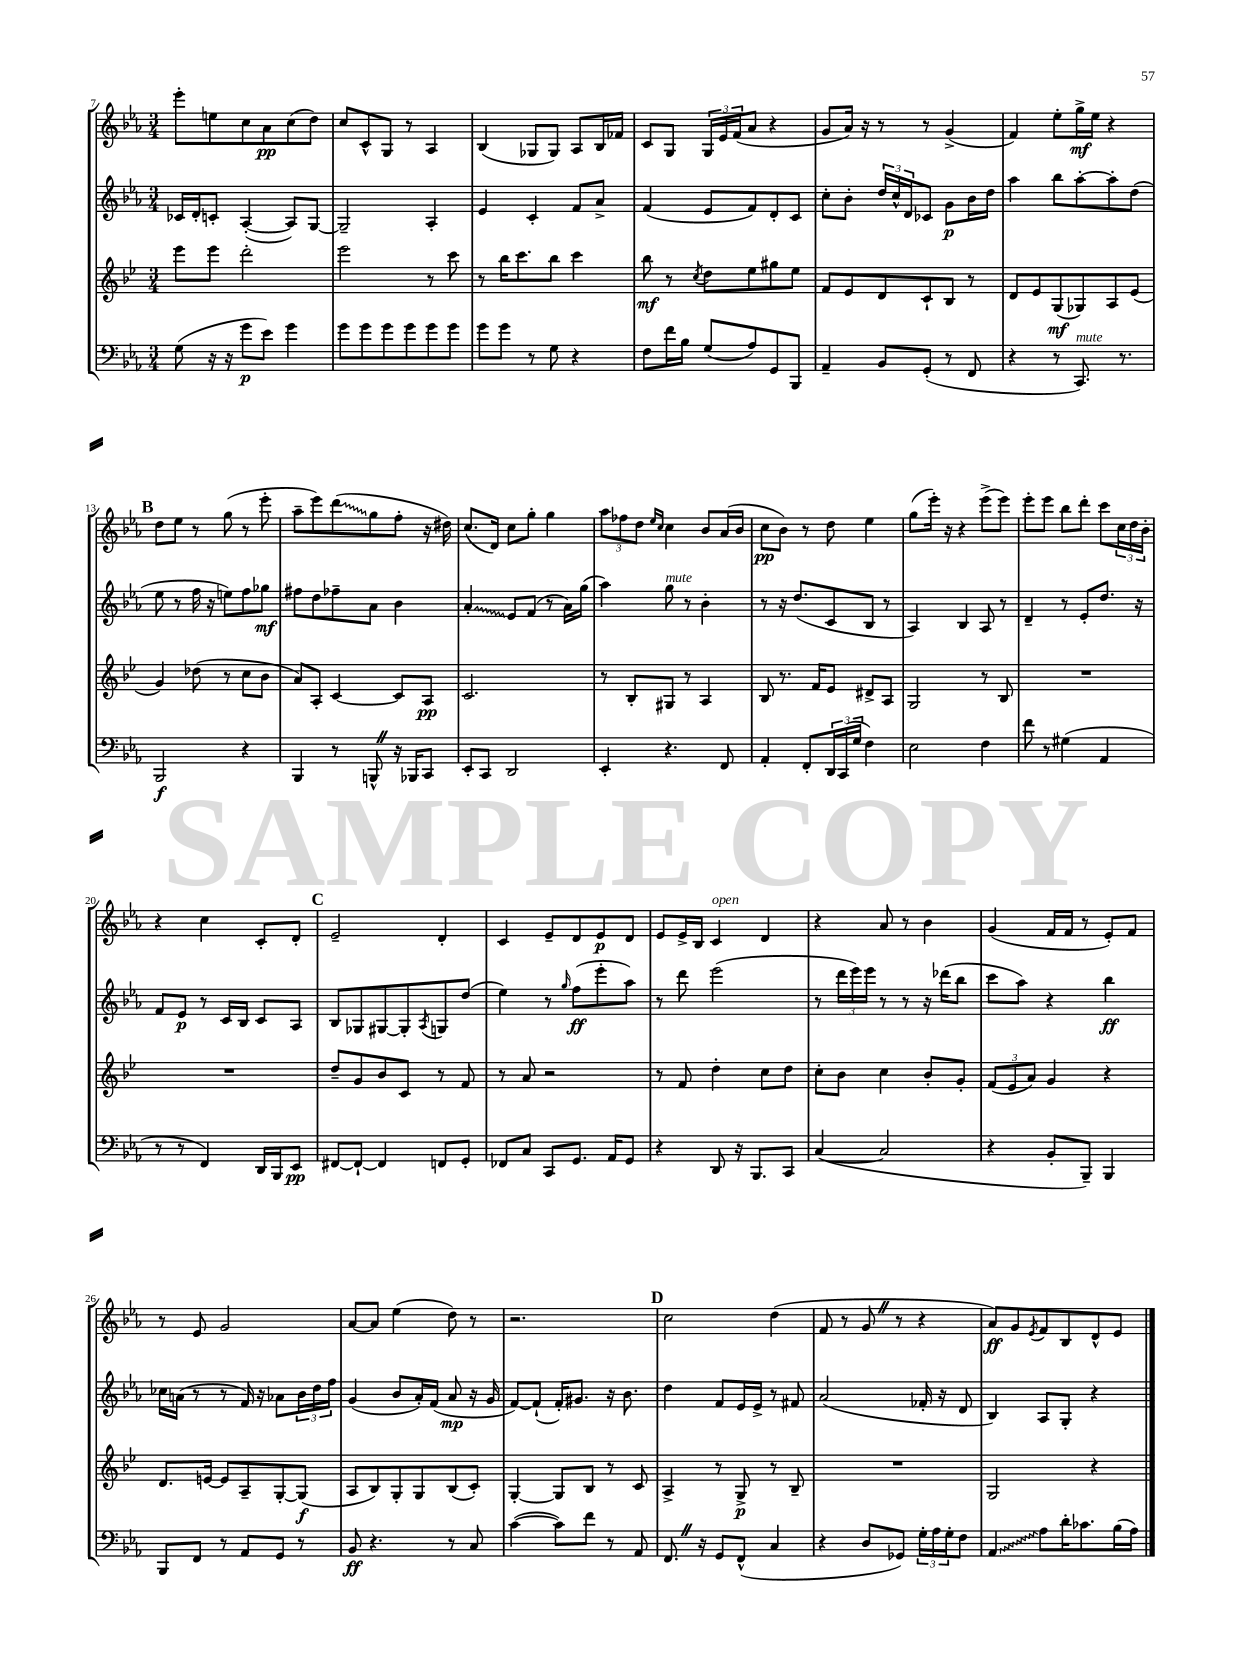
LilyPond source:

<<
\new StaffGroup <<
\new Staff = "s0" {
    \clef treble \key ees \major \numericTimeSignature \time 3/4
    ees'''8-. e''8 c''8 aes'8\pp c''8( d''8) |
    c''8 c'8-^ g8 r8 aes4 |
    bes4( ges8 ges8) aes8 bes16 fes'16 |
    c'8 g8 \tuplet 3/2 { g16 ees'16 f'16( } aes'8 r4 |
    g'8 aes'16) r16 r8 r8 g'4->( |
    f'4) ees''8-. g''16->\mf ees''16 r4 |
    \mark \markup { \bold "B" } d''8 ees''8 r8 g''8( r8 ees'''8-. |
    aes''8-- ees'''8) \once \override Glissando.style = #'zigzag d'''8\glissando( g''8 f''8-. r16 dis''16) |
    c''8.( d'16) c''8 g''8-. g''4 |
    \tuplet 3/2 { aes''8 fes''8 d''8 } \grace { ees''16 c''16 } c''4 bes'8 aes'16( bes'16 |
    c''8\pp bes'8) r8 d''8 ees''4 |
    g''8( ees'''16-.) r16 r4 ees'''8->( ees'''8) |
    ees'''8-. ees'''8 bes''8 d'''8-. c'''8 \tuplet 3/2 { c''16 d''16 bes'16-. } |
    r4 c''4 c'8-. d'8-. |
    \mark \markup { \bold "C" } ees'2-- d'4-. |
    c'4 ees'8-- d'8 ees'8\p d'8 |
    ees'8 ees'16-> bes16 c'4^\markup { \italic "open" } d'4 |
    r4 aes'8 r8 bes'4 |
    g'4( f'16 f'16 r8 ees'8-.) f'8 |
    r8 ees'8 g'2 |
    aes'8~ aes'8 ees''4( d''8) r8 |
    r2. |
    \mark \markup { \bold "D" } c''2 d''4( |
    f'8 r8 g'8 \once \override BreathingSign.text = \markup { \musicglyph "scripts.caesura.straight" } \breathe r8 r4 |
    aes'8\ff) g'8 \acciaccatura { ees'8 } f'8 bes8 d'8-^ ees'8 \bar "|." |
}
\new Staff = "s1" {
    \clef treble \key ees \major \numericTimeSignature \time 3/4
    ces'16 d'16-. c'8-. aes4~-.( aes8) g8~ |
    g2-- aes4-. |
    ees'4 c'4-. f'8 aes'8-> |
    f'4( ees'8 f'8) d'8-. c'8 |
    c''8-. bes'8-. \tuplet 3/2 { d''16 c''16-^ d'16 } ces'8 g'8\p bes'16 d''16 |
    aes''4 bes''8 aes''8~-. aes''8-. d''8( |
    \mark \markup { \bold "B" } ees''8 r8 f''16 r16 e''8) f''8 ges''8\mf |
    fis''8 d''8 fes''8-- aes'8 bes'4 |
    \once \override Glissando.style = #'zigzag aes'4-.\glissando ees'8 f'8( r8 aes'16) g''16( |
    aes''4) g''8^\markup { \italic "mute" } r8 bes'4-. |
    r8 r16 d''8.( c'8 bes8 r8 |
    aes4) bes4 aes8 r8 |
    d'4-- r8 ees'8-. d''8. r16 |
    f'8 ees'8\p r8 c'16 bes16 c'8 aes8 |
    \mark \markup { \bold "C" } bes8 ges8 gis8~ gis8-. \acciaccatura { aes8 } g8 d''8( |
    ees''4) r8 \grace { g''16 } f''8\ff( ees'''8-. aes''8) |
    r8 d'''8 ees'''2( |
    r8 \tuplet 3/2 { d'''16 ees'''16) ees'''16 } r8 r8 r16 des'''16( bes''8 |
    c'''8 aes''8) r4 bes''4\ff |
    ces''16 a'16( r8 r8 f'16) r16 aes'8 \tuplet 3/2 { bes'16 d''16 f''16 } |
    g'4( bes'8 aes'16-.) f'16( aes'8\mp r16 g'16 |
    f'8~) f'8-!( f'16-.) gis'8. r16 bes'8. |
    \mark \markup { \bold "D" } d''4 f'8 ees'16 ees'16-> r8 fis'8 |
    aes'2( fes'16-. r16 d'8 |
    bes4) aes8 g8-. r4 \bar "|." |
}
\new Staff = "s2" {
    \clef treble \key bes \major \numericTimeSignature \time 3/4
    ees'''8 ees'''8 d'''2-. |
    ees'''2 r8 c'''8 |
    r8 bes''16 c'''8. bes''8 c'''4 |
    bes''8\mf r8 \acciaccatura { c''8 } d''8 ees''8 gis''8 ees''8 |
    f'8 ees'8 d'8 c'8-! bes8 r8 |
    d'8 ees'8 g8\mf( ges8) a8 ees'8( |
    \mark \markup { \bold "B" } g'4) des''8( r8 c''8 bes'8 |
    a'8) a8-. c'4~ c'8 a8\pp |
    c'2. |
    r8 bes8-. gis8 r8 a4 |
    bes8 r8. f'16 ees'8 dis'8-> a8 |
    g2 r8 bes8 |
    R2. |
    R2. |
    \mark \markup { \bold "C" } d''8-- g'8 bes'8 c'8 r8 f'8 |
    r8 a'8 r2 |
    r8 f'8 d''4-. c''8 d''8 |
    c''8-. bes'8 c''4 bes'8-. g'8-. |
    \tuplet 3/2 { f'8( ees'8 a'8) } g'4 r4 |
    d'8. e'16~ e'8 a8-- g8~-. g8\f( |
    a8 bes8) g8-. g8 bes8( c'8-.) |
    g4~-. g8 bes8 r8 c'8 |
    \mark \markup { \bold "D" } a4-> r8 g8->\p r8 bes8-- |
    R2. |
    g2 r4 \bar "|." |
}
\new Staff = "s3" {
    \clef bass \key ees \major \numericTimeSignature \time 3/4
    g8( r16 r16 g'8\p ees'8) g'4 |
    g'8 g'8 g'8 g'8 g'8 g'8 |
    g'8 g'8 r8 g8 r4 |
    f8 f'16 bes16 g8( aes8) g,8 bes,,8 |
    aes,4-- bes,8 g,8-.( r8 f,8 |
    r4 r8 c,8.^\markup { \italic "mute" }) r8. |
    \mark \markup { \bold "B" } bes,,2\f r4 |
    bes,,4 r8 b,,8-^ \once \override BreathingSign.text = \markup { \musicglyph "scripts.caesura.straight" } \breathe r16 bes,,16 c,8 |
    ees,8-. c,8 d,2 |
    ees,4-. r4. f,8 |
    aes,4-. f,8-. \tuplet 3/2 { d,16 c,16( g16 } f4) |
    ees2 f4 |
    f'8 r8 gis4( aes,4 |
    r8 r8 f,4) d,16 bes,,16 ees,8\pp |
    \mark \markup { \bold "C" } fis,8~ fis,8~-! fis,4 f,8 g,8-. |
    fes,8 c8 c,8 g,8. aes,16 g,8 |
    r4 d,8 r16 bes,,8. c,8 |
    c4~( c2 |
    r4 bes,8-. bes,,8--) bes,,4 |
    bes,,8 f,8 r8 aes,8 g,8 r8 |
    bes,8\ff r4. r8 c8 |
    c'4~( c'8) f'8 r8 aes,8 |
    \mark \markup { \bold "D" } f,8. \once \override BreathingSign.text = \markup { \musicglyph "scripts.caesura.straight" } \breathe r16 g,8 f,8-^( c4 |
    r4 d8 ges,8) \tuplet 3/2 { g16-. aes16 g16-. } f8 |
    \once \override Glissando.style = #'zigzag aes,4\glissando aes8 d'16-. ces'8. bes16( aes16) \bar "|." |
}
>>
>>
\layout { \context { \Score currentBarNumber = #7 } }
